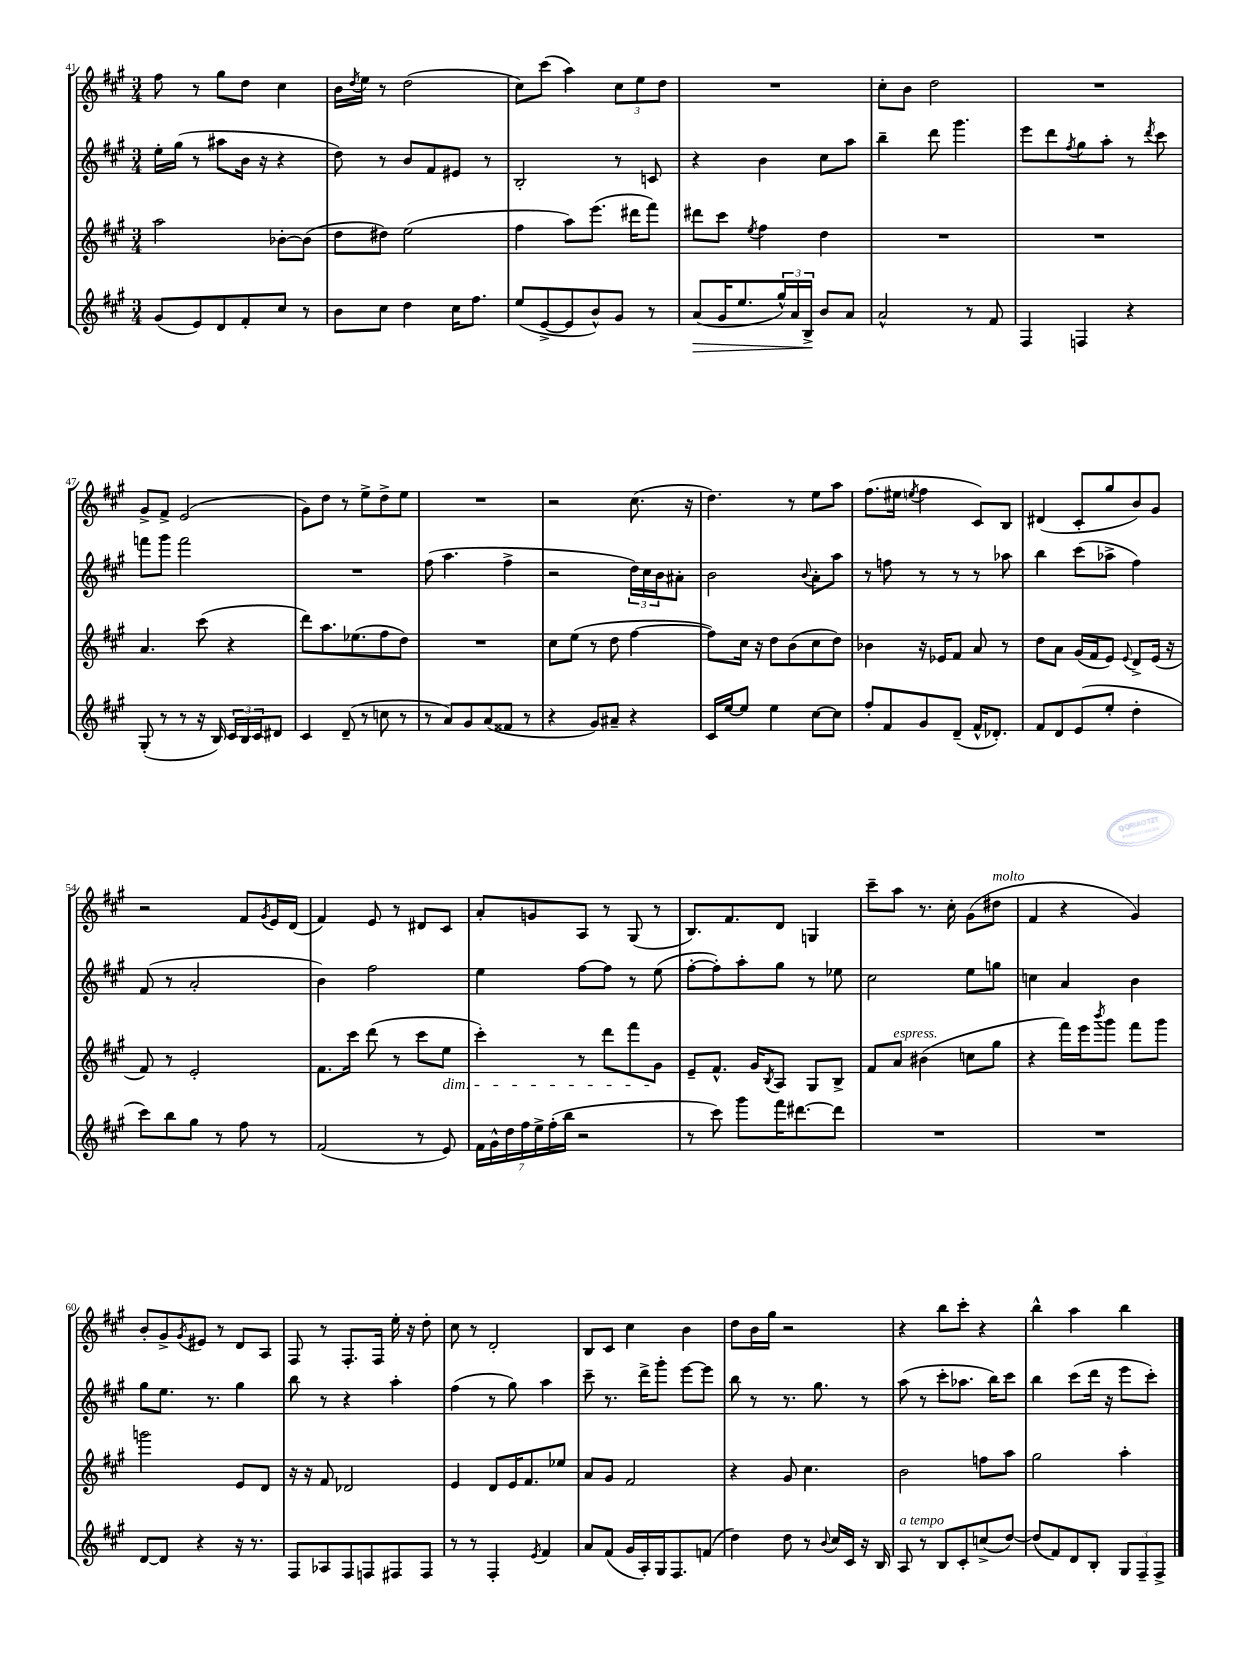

**kern	**dynam	**kern	**kern	**kern
*part4	*part4	*part3	*part2	*part1
*staff4	*staff4	*staff3	*staff2	*staff1
*clefG2	*	*clefG2	*clefG2	*clefG2
*k[f#c#g#]	*	*k[f#c#g#]	*k[f#c#g#]	*k[f#c#g#]
*M3/4	*	*M3/4	*M3/4	*M3/4
=41	=41	=41	=41	=41
(8g#/L	.	2aa\	16ee'\LL	8ff#\
.	.	.	(16gg#\JJ	.
8e/)	.	.	8r	8r
8d/	.	.	8aa#X\L	8gg#\L
8f#'/	.	.	16b\Jk	8dd\J
.	.	.	16r	.
8cc#/J	.	[8b-X'\L	4r	4cc#\
8r	.	(8b-\J]	.	.
=42	=42	=42	=42	=42
8b\L	.	8dd\L	8dd\)	16b\LL
.	.	.	.	8qdd/
.	.	.	.	16ee\JJ
8cc#\J	.	8dd#X\J)	8r	8r
4dd\	.	(2ee\	8b/L	(2dd\
.	.	.	8f#/	.
16cc#\KL	.	.	8e#X/J	.
8.ff#\J	.	.	.	.
.	.	.	8r	.
=43	=43	=43	=43	=43
(8ee/L	.	4ff#\	2B'/	8cc#\L)
[8e^/	.	.	.	(8ccc#\J
8e/]	.	8aa\L)	.	4aa\)
8b^^/)	.	(8.eee\J	.	.
8g#/J	.	.	8r	12cc#\L
.	.	16ddd#X\KL	.	.
.	.	.	.	12ee\
8r	.	8fff#\J)	8cn/	.
.	.	.	.	12dd\J
=44	=44	=44	=44	=44
!	!LO:HP:b	!	!	!
(8a/L	>	8ddd#X\L	4r	2.r
16g#/K	.	8ccc#\J	.	.
8.ee/	.	.	.	.
.	.	8qee/	.	.
.	.	4ff#\	4b\	.
24gg#^^/L)	.	.	.	.
24a/	.	.	.	.
24B^/JJ	.	.	.	.
8b/L	]	4dd\	8cc#\L	.
8a/J	.	.	8aa\J	.
=45	=45	=45	=45	=45
2a^^/	.	2.r	4bb~\	8cc#'\L
.	.	.	.	8b\J
.	.	.	8ddd\	2dd\
.	.	.	4.ggg#\	.
8r	.	.	.	.
8f#/	.	.	.	.
=46	=46	=46	=46	=46
4F#/	.	2.r	8eee\L	2.r
.	.	.	8ddd\	.
.	.	.	8qff#/	.
4Fn/	.	.	8gg#\	.
.	.	.	8aa'\J	.
4r	.	.	8r	.
.	.	.	8qddd/	.
.	.	.	8ccc#\	.
!!LO:LB:g=z
=47	=47	=47	=47	=47
(8G#'/	.	4.a/	8fffn\L	8g#^/L
8r	.	.	8ggg#\J	8f#^/J
8r	.	.	2fff\	(2e/
16r	.	(8ccc#\	.	.
16B/)	.	.	.	.
24c#/LL	.	4r	.	.
24B/	.	.	.	.
24c#/J	.	.	.	.
8d#X/J	.	.	.	.
=48	=48	=48	=48	=48
4c#/	.	8ddd\L)	2.r	8g#\L)
.	.	8.aa\	.	8dd\J
(8d~/	.	.	.	8r
.	.	(8.ee-X\	.	.
8r	.	.	.	8ee^\L
8ccn\	.	8ff#\	.	8dd^\
8r	.	8dd\J)	.	8ee\J
=49	=49	=49	=49	=49
8r	.	2.r	(8ff#\	2.r
8a/L)	.	.	4.aa\	.
8g#/	.	.	.	.
(8a/	.	.	.	.
8f##X/J	.	.	4ff#^\	.
8r	.	.	.	.
=50	=50	=50	=50	=50
4r	.	8cc#\L	2r	2r
.	.	(8ee\J	.	.
8g#/L)	.	8r	.	.
8a#X~/J	.	8dd\	.	.
4r	.	[4ff#\	24dd\LL)	(8.cc#\
.	.	.	24cc#\	.
.	.	.	24b\J	.
.	.	.	8a#X'\J	.
.	.	.	.	16r
=51	=51	=51	=51	=51
16c#/LL	.	8ff#\L])	2b\	4.dd\)
[16ee/J	.	.	.	.
8ee/J]	.	16cc#\Jk	.	.
.	.	16r	.	.
4ee\	.	8dd\L	.	.
.	.	(8b\	.	8r
.	.	.	8qqb/	.
[8cc#\L	.	8cc#\	8a'\L	8ee\L
8cc#\J]	.	8dd\J)	8aa\J	8aa\J
=52	=52	=52	=52	=52
8ff#'/L	.	4b-X\	8r	(8.ff#\L
8f#/	.	.	8ffn\	.
.	.	.	.	16ee#X\Jk
.	.	.	.	8qeen/
8g#/	.	16r	8r	4ff#\
.	.	16e-X/KL	.	.
(8d~/J	.	8f#/J	8r	.
16f#^^/KL	.	8a/	8r	8c#/L)
8.d-X'/J)	.	.	.	.
.	.	8r	8aa-X\	8B/J
=53	=53	=53	=53	=53
8f#/L	.	8dd\L	4bb\	(4d#X/
8d/	.	8a\J	.	.
(8e/	.	(16g#/LL	(8ccc#\L	8c#'/L
.	.	16f#/J	.	.
8ee'/J	.	8e/J)	8aa-X^\J	8gg#/
.	.	8qqe/	.	.
4dd'\	.	8d^/L	4ff#\)	8b/)
.	.	(16e/Jk	.	8g#/J
.	.	16r	.	.
!!LO:LB:g=z
=54	=54	=54	=54	=54
8ccc#\L)	.	8f#/)	(8f#/	2r
8bb\	.	8r	8r	.
8gg#\J	.	2e'/	2a'/	.
8r	.	.	.	.
8ff#\	.	.	.	8f#/L
.	.	.	.	8qg#/
8r	.	.	.	16e/L
.	.	.	.	(16d/JJ
=55	=55	=55	=55	=55
(2f#/	.	8.f#\L	4b\)	4f#/)
.	.	16ccc#\Jk	.	.
.	.	(8ddd\	2ff#\	8e/
.	.	8r	.	8r
8r	.	8ccc#\L	.	8d#X/L
!	!	!LO:TX:b:i:t=dim.	!	!
8e/)	.	8ee\J	.	8c#/J
=56	=56	=56	=56	=56
28f#\LL	.	4ccc#'\)	4ee\	8a'/L
28g#^^\	.	.	.	.
28dd\	.	.	.	.
28ff#\	.	.	.	.
.	.	.	.	8gn/
28ee^\	.	.	.	.
(28ff#'\	.	.	.	.
28bb\JJ	.	.	.	.
2r	.	8r	[8ff#\L	8A/J
.	.	8ddd\L	8ff#\J]	8r
.	.	8fff#\	8r	(8G#/
.	.	8g#\J	(8ee\	8r
=57	=57	=57	=57	=57
8r	.	8e~/L	[8ff#'\L	8.B/L)
8ccc#\)	.	8.f#^^/J	8ff#'\])	.
.	.	.	.	8.f#/
8ggg#\L	.	.	8aa'\	.
.	.	16g#/KL	.	.
.	.	8qB/	.	.
16fff#\K	.	8A/J	8gg#\J	8d/J
[8.ddd#X\	.	.	.	.
.	.	8G#/L	8r	4Gn/
8ddd#\J]	.	8B^/J	8ee-X\	.
=58	=58	=58	=58	=58
2.r	.	8f#/L	2cc#\	8ccc#~\L
!	!	!LO:TX:a:i:t=espress.	!	!
.	.	8a/J	.	8aa\J
.	.	(4b#X\	.	8.r
.	.	.	.	16cc#'\
.	.	8ccn\L	8ee\L	(8g#\L
!	!	!	!	!LO:TX:a:i:t=molto
.	.	8gg#\J	8ggn\J	8dd#X\J
=59	=59	=59	=59	=59
2.r	.	4r	4ccn\	4f#/
.	.	16fff#\LL)	4a/	4r
.	.	16eee\J	.	.
.	.	8qbbb/	.	.
.	.	8ggg#\J	.	.
.	.	8fff#\L	4b\	4g#/)
.	.	8ggg#\J	.	.
!!LO:LB:g=z
=60	=60	=60	=60	=60
[8d/L	.	2gggn\	8gg#\L	8b'/L
8d/J]	.	.	8.ee\J	8g#^/
.	.	.	.	8qg#/
4r	.	.	.	8e#X/J
.	.	.	8.r	.
.	.	.	.	8r
16r	.	8e/L	4gg#\	8d/L
8.r	.	.	.	.
.	.	8d/J	.	8A/J
=61	=61	=61	=61	=61
8F#/L	.	16r	8bb\	8F#/
.	.	16r	.	.
8A-X/	.	8f#/	8r	8r
8F#/	.	2d-X/	4r	8.F#'/L
8Fn/	.	.	.	.
.	.	.	.	16F#/Jk
8F#X/	.	.	4aa'\	16ee'\
.	.	.	.	16r
8F#/J	.	.	.	8dd'\
=62	=62	=62	=62	=62
8r	.	4e/	(4ff#\	8cc#\
8r	.	.	.	8r
4F#'/	.	8d/L	8r	2d'/
.	.	16e/K	8gg#\)	.
.	.	8.f#/	.	.
8qe/	.	.	.	.
4f#/	.	.	4aa\	.
.	.	8ee-X/J	.	.
=63	=63	=63	=63	=63
8a/L	.	8a/L	8ccc#~\	8B/L
(8f#/J	.	8g#/J	8.r	8c#/J
16g#/LL	.	2f#/	.	4cc#\
16A'/)	.	.	16ddd^\KL	.
16G#/J	.	.	8ggg#'\J	.
8.F#/	.	.	.	.
.	.	.	[8eee\L	4b\
(8fn/J	.	.	8eee\J]	.
=64	=64	=64	=64	=64
4dd\)	.	4r	8bb\	8dd\L
.	.	.	8r	16b\L
.	.	.	.	16gg#\JJ
8dd\	.	8g#/	8.r	2r
8r	.	4.cc#\	.	.
.	.	.	8.gg#\	.
8qqb/	.	.	.	.
16cc#/LL	.	.	.	.
16c#/JJ	.	.	.	.
16r	.	.	8r	.
16B/	.	.	.	.
=65	=65	=65	=65	=65
!LO:TX:a:i:t=a tempo	!	!	!	!
8A/	.	2b\	(8aa\	4r
8r	.	.	8r	.
8B/L	.	.	8ccc#'\L	8bb\L
8c#'/	.	.	8.aa-X\J	8ccc#'\J
(8ccn^/	.	8ffn\L	.	4r
.	.	.	16bb\KL)	.
[8dd/J)	.	8aa\J	8ccc#\J	.
=66	=66	=66	=66	=66
(8dd/L]	.	2gg#\	4bb\	4bb^^\
8f#/)	.	.	.	.
8d/	.	.	(8ccc#\L	4aa\
8B'/J	.	.	16ddd\Jk	.
.	.	.	16r	.
12G#/L	.	4aa'\	8eee\L	4bb\
12F#~/	.	.	.	.
.	.	.	8ccc#'\J)	.
12F#^/J	.	.	.	.
==	==	==	==	==
*-	*-	*-	*-	*-
